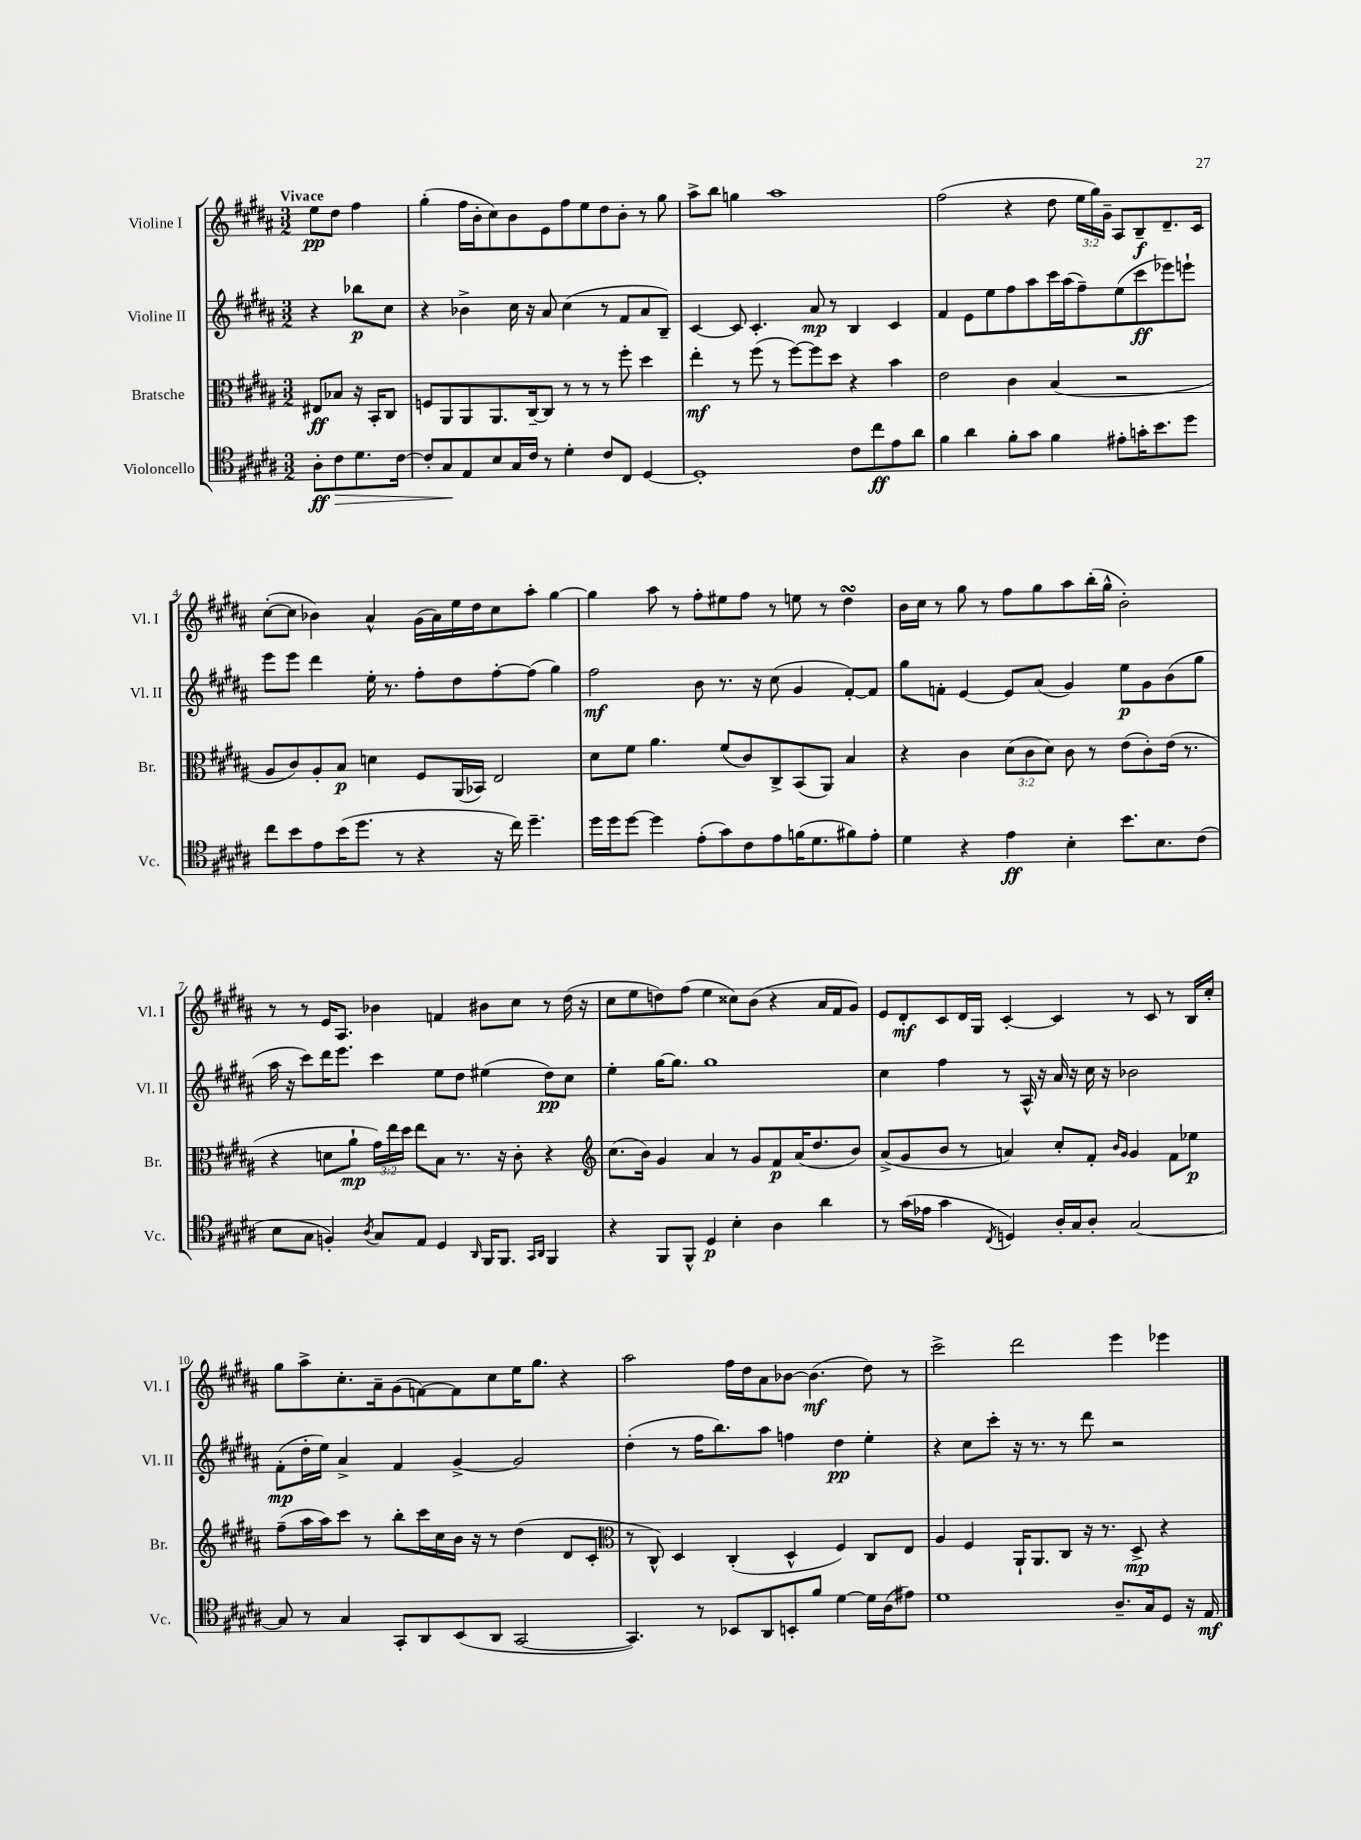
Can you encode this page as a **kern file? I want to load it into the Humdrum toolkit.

**kern	**dynam	**kern	**dynam	**kern	**dynam	**kern	**dynam
*part4	*part4	*part3	*part3	*part2	*part2	*part1	*part1
*staff4	*staff4	*staff3	*staff3	*staff2	*staff2	*staff1	*staff1
*I"Violoncello	*	*I"Bratsche	*	*I"Violine II	*	*I"Violine I	*
*I'Vc.	*	*I'Br.	*	*I'Vl. II	*	*I'Vl. I	*
*clefC4	*	*clefC3	*	*clefG2	*	*clefG2	*
*k[f#c#g#d#a#]	*	*k[f#c#g#d#a#]	*	*k[f#c#g#d#a#]	*	*k[f#c#g#d#a#]	*
*M3/2	*	*M3/2	*	*M3/2	*	*M3/2	*
=	=	=	=	=	=	=	=
!	!	!	!	!	!	!LO:TX:a:B:t=Vivace	!
8A#'\L	ff	8E#X/L	ff	4r	.	8ee\L	pp
!	!LO:HP:b	!	!	!	!	!	!
8c#\	>	8B-X/J	.	.	.	8dd#\J	.
8.d#\	.	16r	.	8bb-X\L	p	4ff#\	.
.	.	16BB'/KL	.	.	.	.	.
.	.	8C#/J	.	8cc#\J	.	.	.
[16c#\Jk	.	.	.	.	.	.	.
=1	=1	=1	=1	=1	=1	=1	=1
8c#'/L]	.	8Fn/L	.	4r	.	(4gg#'\	.
8G#/	.	8AA#/	.	.	.	.	.
8E/	]	8AA#/	.	4b-X^\	.	16ff#\LL	.
.	.	.	.	.	.	16b'\J	.
8B/	.	8.AA#/	.	.	.	8cc#\)	.
16G#/L	.	.	.	16cc#\	.	8b\	.
16c#/JJ	.	[16C#~/k	.	16r	.	.	.
8r	.	8C#/J]	.	8a#/	.	8e\	.
4d#'\	.	8r	.	(4cc#\	.	8ff#\	.
.	.	8r	.	.	.	8ee\	.
8c#/L	.	8r	.	8r	.	8dd#\	.
8C#/J	.	8ff#'\	.	8f#/L	.	8b'\J	.
[4D#/	.	4dd#\	.	8a#/	.	8r	.
.	.	.	.	8B~/J)	.	8gg#\	.
=2	=2	=2	=2	=2	=2	=2	=2
1D#']	.	4ee'\	mf	[4c#/	.	8aa#^\L	.
.	.	.	.	.	.	8bb\J	.
.	.	8r	.	8c#/]	.	4ggn\	.
.	.	(8ff#\	.	4.c#'/	.	.	.
.	.	8r	.	.	.	1aa#	.
.	.	[8ff#\L)	.	.	.	.	.
.	.	8ff#\]	.	8a#/	mp	.	.
.	.	8dd#\J	.	8r	.	.	.
8c#\L	.	4r	.	4B/	.	.	.
8cc#\	ff	.	.	.	.	.	.
8e\	.	4b\	.	4c#/	.	.	.
8a#\J	.	.	.	.	.	.	.
=3	=3	=3	=3	=3	=3	=3	=3
4f#\	.	2e\	.	4f#/	.	(2ff#\	.
4a#\	.	.	.	8e\L	.	.	.
.	.	.	.	8ee\	.	.	.
8f#'\L	.	4c#\	.	8ff#\	.	4r	.
8g#\J	.	.	.	8aa#\	.	.	.
4f#\	.	(4B/	.	16ccc#\L	.	8dd#\	.
.	.	.	.	(16aa#\J	.	.	.
.	.	.	.	8ff#~\)	.	24ee\LL	.
.	.	.	.	.	.	24gg#\)	.
.	.	.	.	.	.	24g#~\JJ	.
8e#X'\L	.	2r	.	(8ee\	.	8A#/L	.
16gn'\K	.	.	.	8ccc#\	ff	8B~/	f
8.b\	.	.	.	.	.	.	.
.	.	.	.	8eee-X\)	.	8.d#~/	.
8dd#\J	.	.	.	8eeen`\J	.	.	.
.	.	.	.	.	.	16c#/Jk	.
!!LO:LB:g=z
=4	=4	=4	=4	=4	=4	=4	=4
8cc#\L	.	8A#/L	.	8eee\L	.	([8cc#'\L	.
8b\	.	8c#/)	.	8eee\J	.	8cc#\J]	.
8e\	.	8A#'/	.	4ddd#\	.	4b-X\)	.
(16b\K	.	8B/J	p	.	.	.	.
8.dd#\J	.	.	.	.	.	.	.
.	.	4dn\	.	16ee'\	.	4a#^^/	.
.	.	.	.	8.r	.	.	.
8r	.	.	.	.	.	.	.
4r	.	8F#/L	.	8ff#'\L	.	(16g#\LL	.
.	.	.	.	.	.	16a#\)	.
.	.	(16AA#/L	.	8dd#\	.	16ee\	.
.	.	16BB-X/JJ)	.	.	.	16dd#\J	.
16r	.	2E/	.	[8ff#'\	.	8cc#\	.
16cc#\)	.	.	.	.	.	.	.
4.dd#~\	.	.	.	(8ff#\J]	.	8aa#'\J	.
.	.	.	.	4gg#\)	.	[4gg#\	.
=5	=5	=5	=5	=5	=5	=5	=5
16dd#\LL	.	8d#\L	.	2ff#\	mf	4gg#\]	.
16dd#\J	.	.	.	.	.	.	.
[8dd#\J	.	8f#\J	.	.	.	.	.
4dd#\]	.	4.a#\	.	.	.	8aa#\	.
.	.	.	.	.	.	8r	.
(8e'\L	.	.	.	8b\	.	8ff#'\L	.
8g#\)	.	(8f#/L	.	8.r	.	8ee#X\	.
8c#\	.	8c#/)	.	.	.	8ff#\J	.
.	.	.	.	16r	.	.	.
8e\	.	8C#^/	.	(8cc#\	.	8r	.
(16fn\K	.	(8BB/	.	4g#/	.	8een\	.
8.d#\	.	.	.	.	.	.	.
.	.	8AA#/J)	.	.	.	8r	.
8f#X\)	.	4B/	.	[8f#'/L)	.	4dd#sSsS\	.
8e'\J	.	.	.	8f#/J]	.	.	.
=6	=6	=6	=6	=6	=6	=6	=6
4d#\	.	4r	.	8gg#\L	.	16b\LL	.
.	.	.	.	.	.	16cc#\JJ	.
.	.	.	.	8fn'\J	.	8r	.
4r	.	4c#\	.	[4e/	.	8gg#\	.
.	.	.	.	.	.	8r	.
4e\	ff	(12d#\L	.	8e/L]	.	8ff#\L	.
.	.	12c#\	.	.	.	.	.
.	.	.	.	(8a#/J	.	8gg#\	.
.	.	12d#\J)	.	.	.	.	.
4B'\	.	8c#\	.	4g#/)	.	8aa#\	.
.	.	8r	.	.	.	(16bb'\L	.
.	.	.	.	.	.	16gg#^^\JJ	.
8.b\L	.	(8e\L	.	8ee\L	p	2b'\)	.
.	.	8c#'\)	.	8g#\	.	.	.
8.B\	.	.	.	.	.	.	.
.	.	(16e\Jk	.	(8b\	.	.	.
.	.	8.r	.	.	.	.	.
(8c#\J	.	.	.	8gg#\J	.	.	.
!!LO:LB:g=z
=7	=7	=7	=7	=7	=7	=7	=7
8B\L	.	4r	.	16aa#\	.	8r	.
.	.	.	.	16r	.	.	.
8G#\J	.	.	.	8ccc#\L)	.	8r	.
4Fn'/)	.	8dn\L	.	16ddd#\K	.	16e/KL	.
.	.	.	.	8.eee\J	.	8.A#/J	.
.	.	8a#`\J	mp	.	.	.	.
8qA#/	.	.	.	.	.	.	.
8G#/L	.	24g#\LL)	.	4ccc#\	.	4b-X\	.
.	.	24ee\	.	.	.	.	.
.	.	24dd#\JJ	.	.	.	.	.
8E/J	.	8ee\L	.	.	.	.	.
4D#/	.	8B\J	.	8ee\L	.	4fn/	.
.	.	8.r	.	8dd#\J	.	.	.
16qqAA#/	.	.	.	.	.	.	.
16FF#/KL	.	.	.	(4ee#X\	.	8b#X\L	.
8.FF#/J	.	16r	.	.	.	.	.
.	.	8c#'\	.	.	.	8cc#\J	.
16qqGG#/LL	.	.	.	.	.	.	.
16qqAA#/JJ	.	.	.	.	.	.	.
4FF#/	.	4r	.	8dd#\L)	pp	8r	.
.	.	.	.	8cc#\J	.	(16dd#\	.
.	.	.	.	.	.	16r	.
=8	=8	=8	=8	=8	=8	=8	=8
*	*	*clefG2	*	*	*	*	*
4r	.	(8.cc#\L	.	4ee'\	.	8cc#\L	.
.	.	.	.	.	.	8ee\	.
.	.	16b\Jk)	.	.	.	.	.
8FF#/L	.	4g#/	.	[16gg#\KL	.	8ddn\)	.
.	.	.	.	8.gg#\J]	.	.	.
8FF#^^/J	.	.	.	.	.	(8ff#\J	.
4D#/	p	4a#/	.	1gg#	.	4ee\	.
4B'\	.	8r	.	.	.	8cc##X\L)	.
.	.	8g#/L	.	.	.	(8b\J	.
4A#\	.	8f#/	p	.	.	4r	.
.	.	(16a#/K	.	.	.	.	.
.	.	8.dd#/	.	.	.	.	.
4a#\	.	.	.	.	.	16a#/LL	.
.	.	.	.	.	.	16f#/J	.
.	.	8b/J)	.	.	.	8g#/J)	.
=9	=9	=9	=9	=9	=9	=9	=9
8r	.	(8a#^/L	.	4cc#\	.	8e/L	.
(16g#\LL	.	8g#/	.	.	.	8d#'/	mf
16e-X\JJ	.	.	.	.	.	.	.
4g#\	.	8b/J	.	4ff#\	.	8c#/	.
.	.	8r	.	.	.	16d#/L	.
.	.	.	.	.	.	16G#/JJ	.
8qC#/	.	.	.	.	.	.	.
4Dn/)	.	4an/)	.	8r	.	[4c#'/	.
.	.	.	.	16A#^^/	.	.	.
.	.	.	.	16r	.	.	.
16A#'/LL	.	8cc#'/L	.	16a#/	.	4c#/]	.
16G#/J	.	.	.	16r	.	.	.
8A#'/J	.	8f#'/J	.	16cc#\	.	.	.
.	.	.	.	16r	.	.	.
.	.	16qqb/LL	.	.	.	.	.
.	.	16qqg#/JJ	.	.	.	.	.
[2G#/	.	4g#/	.	2b-X\	.	8r	.
.	.	.	.	.	.	8c#/	.
.	.	8f#\L	.	.	.	8r	.
.	.	8ee-X\J	p	.	.	16B/LL	.
.	.	.	.	.	.	16cc#'/JJ	.
!!LO:LB:g=z
=10	=10	=10	=10	=10	=10	=10	=10
8G#/]	.	(8ff#~\L	.	(8f#'\L	mp	8gg#\L	.
8r	.	16aa#\L	.	16dd#'\L	.	8aa#^\	.
.	.	16aa#\J)	.	16ee\JJ)	.	.	.
4G#/	.	8ccc#\J	.	4a#^/	.	8.cc#'\	.
.	.	8r	.	.	.	.	.
.	.	.	.	.	.	16a#~\k	.
8GG#'/L	.	8bb'\L	.	4f#/	.	(8g#\	.
8AA#/	.	16ccc#\L	.	.	.	[8fn\)	.
.	.	16cc#\	.	.	.	.	.
(8BB/	.	16b\JJ	.	[4g#^/	.	8f\]	.
.	.	16r	.	.	.	.	.
8AA#/J	.	8r	.	.	.	8cc#\	.
[2GG#/	.	(4dd#\	.	2g#/]	.	16ee\K	.
.	.	.	.	.	.	8.gg#\J	.
.	.	8d#/L	.	.	.	4r	.
.	.	8c#'/J	.	.	.	.	.
=11	=11	=11	=11	=11	=11	=11	=11
*	*	*clefC3	*	*	*	*	*
4.GG#/])	.	8r	.	(4dd#'\	.	2aa#\	.
.	.	8C#^^/)	.	.	.	.	.
.	.	4D#/	.	8r	.	.	.
8r	.	.	.	16ff#\KL	.	.	.
.	.	.	.	8.bb\)	.	.	.
8BB-X/L	.	(4C#'/	.	.	.	16ff#\LL	.
.	.	.	.	.	.	16dd#\J	.
8AA#/	.	.	.	8aa#\J	.	8a#\	.
8BBn'/	.	4D#^^/	.	4ffn\	.	[8b-X\J	.
8f#/J	.	.	.	.	.	(4.b-\]	mf
[4d#\	.	4F#/)	.	4dd#\	pp	.	.
16d#\LL]	.	8C#/L	.	4ee'\	.	8dd#\)	.
(16A#\J	.	.	.	.	.	.	.
8e#X\J)	.	8E/J	.	.	.	8r	.
=12	=12	=12	=12	=12	=12	=12	=12
1d#	.	4A#/	.	4r	.	2ccc#^\	.
.	.	4F#/	.	8cc#\L	.	.	.
.	.	.	.	8ccc#'\J	.	.	.
.	.	16AA#`/KL	.	16r	.	2ddd#\	.
.	.	8.AA#/	.	8.r	.	.	.
.	.	8C#/J	.	8r	.	.	.
.	.	16r	.	8ddd#\	.	.	.
.	.	8.r	.	.	.	.	.
8.A#~/L	.	.	.	2r	.	4eee\	.
.	.	8D#^/	mp	.	.	.	.
16G#/k	.	.	.	.	.	.	.
8D#/J	.	4r	.	.	.	4eee-X\	.
16r	.	.	.	.	.	.	.
16E/	mf	.	.	.	.	.	.
==	==	==	==	==	==	==	==
*-	*-	*-	*-	*-	*-	*-	*-
